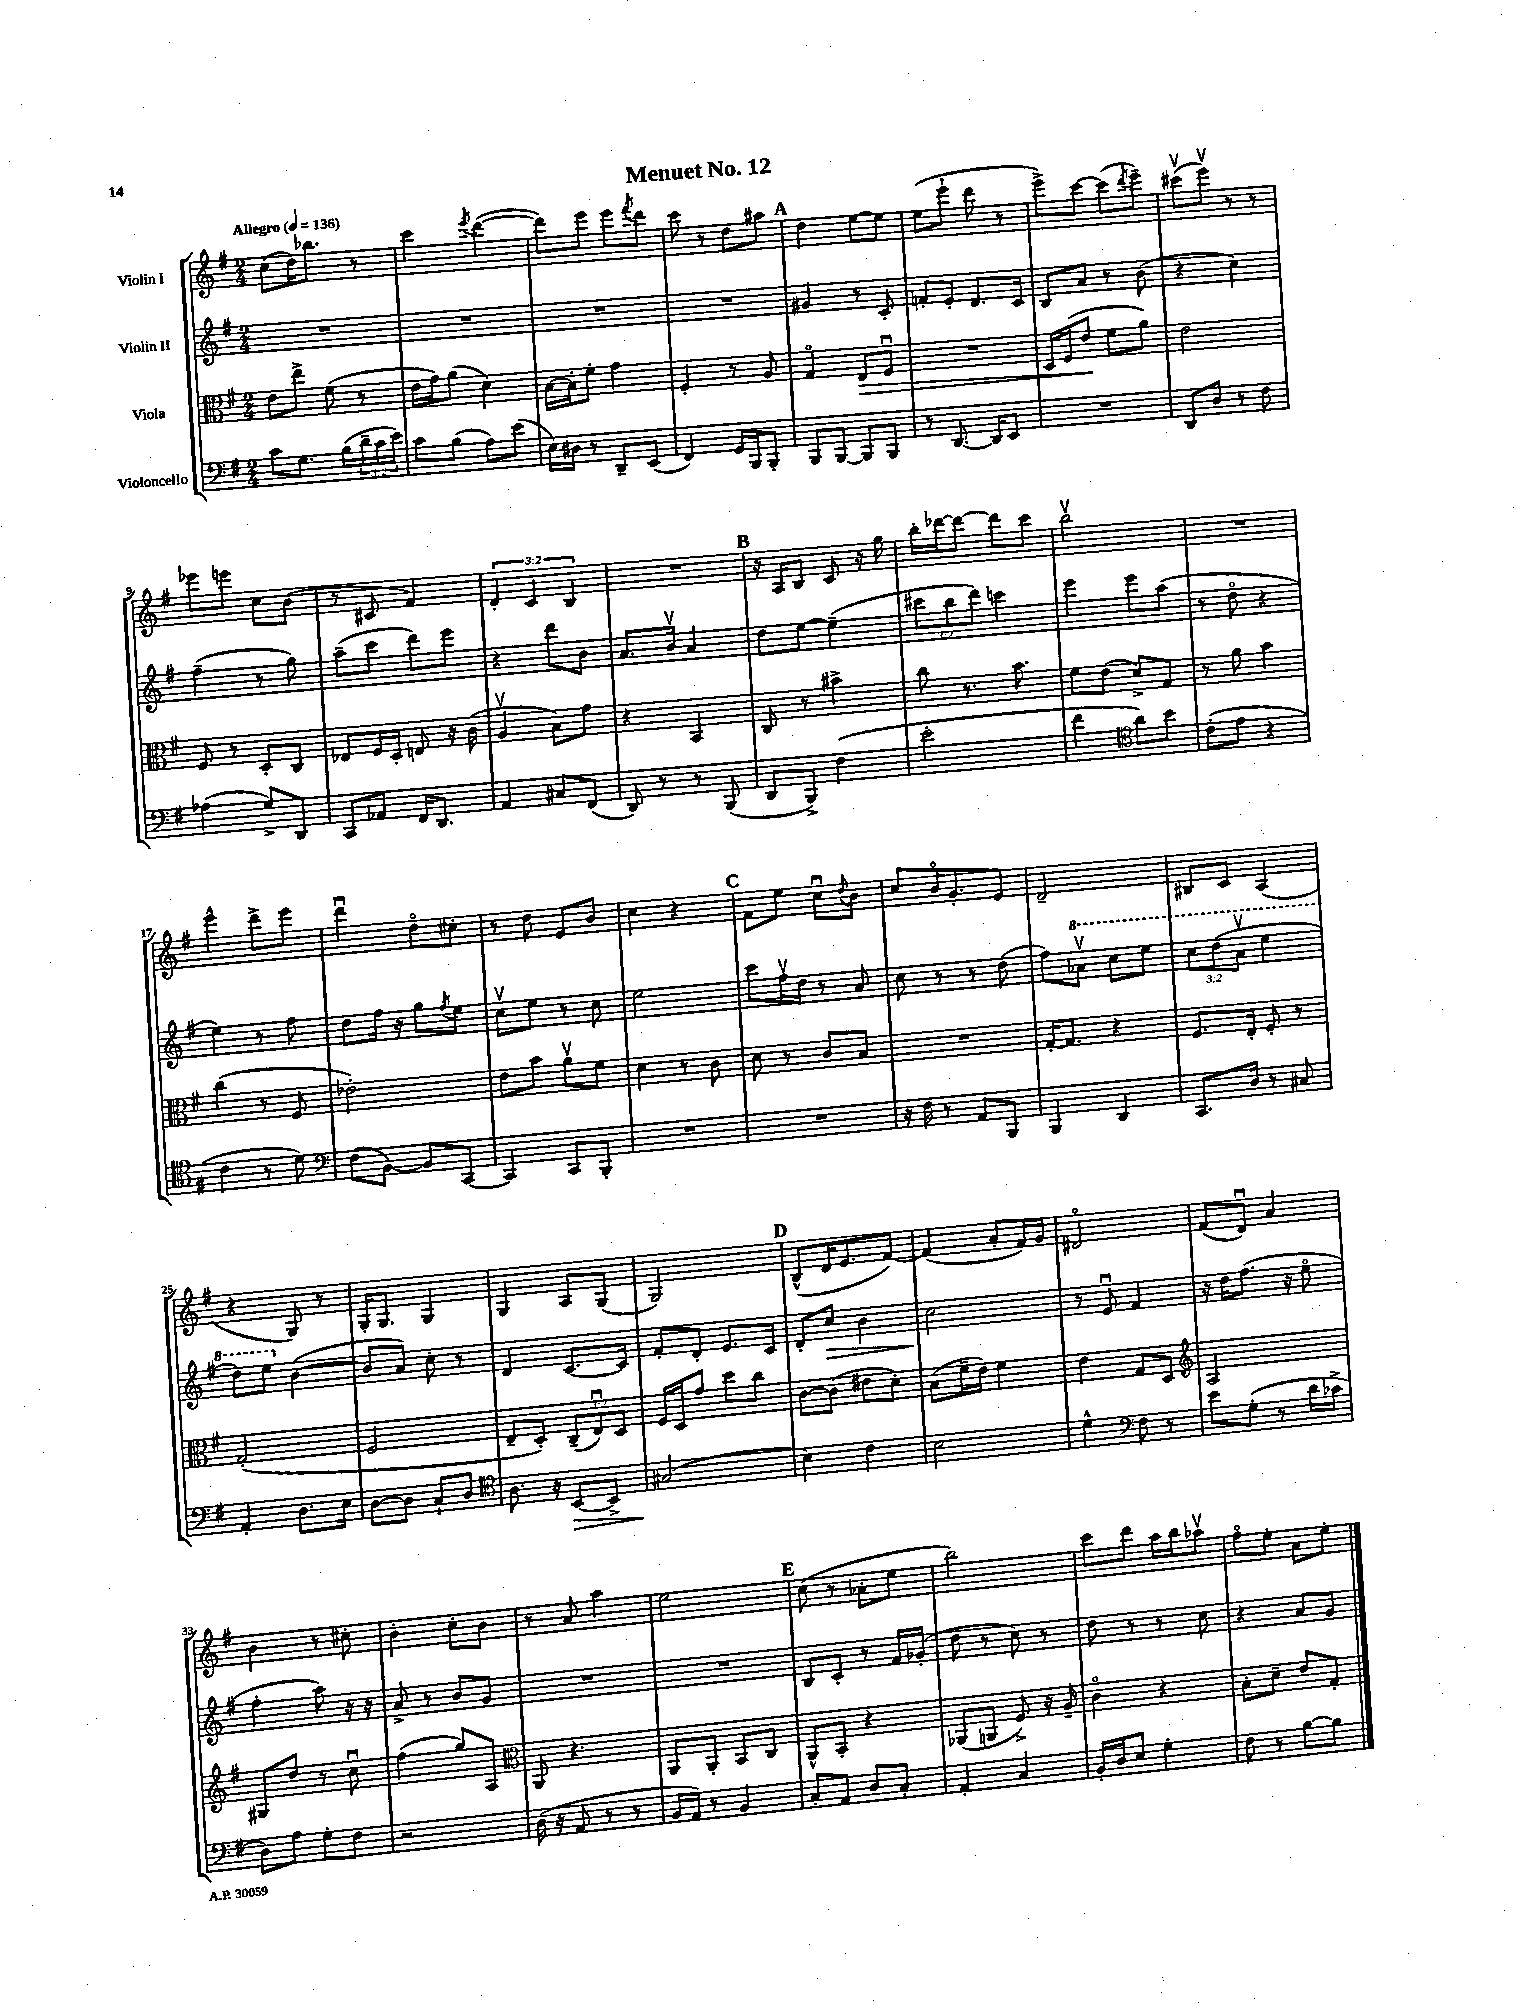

**kern	**kern	**kern	**kern
*staff4	*staff3	*staff2	*staff1
*clefF4	*clefC3	*clefG2	*clefG2
*k[f#]	*k[f#]	*k[f#]	*k[f#]
*M2/4	*M2/4	*M2/4	*M2/4
*MM136	*MM136	*MM136	*MM136
8c	8e	2r	(8cc
8.G	8ee^	.	16dd)
.	.	.	8.bb-
.	(8f#	.	.
(16B	.	.	.
24d~	8r	.	8r
24c	.	.	.
24e)	.	.	.
=	=	=	=
8c	16e	2r	4ccc
.	16g)	.	.
(8B	(8a	.	.
.	.	.	8qeee
8A)	4d)	.	([4ddd
(8e	.	.	.
=	=	=	=
16E)	[16B	2r	8ddd])
16D#	16B']	.	.
8r	8f#'	.	8eee
8DD~	4g	.	8eee
.	.	.	8qfff#
(8EE	.	.	8ddd
=	=	=	=
4FF#)	4F#'	2r	8ccc
.	.	.	8r
16GG	8r	.	8dd
16BBB	.	.	.
8BBB'	8A	.	8aa#
=	=	=	=
8BBB	4Go	4g#	4dd
[8BBB	.	.	.
8BBB]	8E	8r	[8ee
8BBB	8F#u	8c'	8ee]
=	=	=	=
8r	2r	8f'	(8ee
[8.DD	.	8e'	8eee`
.	.	8.d	8ddd
16DD]	.	.	.
8EE	.	.	8r
.	.	16c	.
=	=	=	=
2r	16D	8B	8eee^)
.	(16F#	.	.
.	8e	8a	[8ccc
.	8f#	8r	(8ccc]
.	.	.	8qddd
.	8a)	(8b	8eee~)
=	=	=	=
8DD	2e	4r	(8ccc#v
8D	.	.	8eeev)
8r	.	4cc)	8r
8F#	.	.	8r
=	=	=	=
(4A-	8F#	(4ff#~	8eee-
.	8r	.	8eee
8G^)	8D'	8r	8cc
8DD	8C	8gg)	(8b
=	=	=	=
8CC	8E-	(8aa~	8r
8AA-	16F#	8ccc	8c#
.	16D'	.	.
16FF#	8E	8ddd)	4f#)
8.DD	.	.	.
.	16r	8eee	.
.	(16c	.	.
=	=	=	=
4AA	4Av	4r	6d'
.	.	.	6c
8C#	8B)	8ddd	.
.	.	.	6B
(8FF#	8g	8b	.
=	=	=	=
8DD)	4r	8.a	2r
8r	.	.	.
.	.	16bv	.
8r	4BB	4a	.
(8BBB	.	.	.
=	=	=	=
8DD	8C	8dd	16r
.	.	.	16A
8BBB^)	8r	[8ee	8B
(4F#	4b#^	(4ee~]	8c
.	.	.	16r
.	.	.	16gg
=	=	=	=
2e'	8cc	12ccc#	16bb'
.	.	.	[16ddd-
.	.	12bb	.
.	8.r	.	8ddd-_
.	.	12ddd)	.
.	.	4ccc	8ddd-]
.	8.b	.	.
.	.	.	8ccc
=	=	=	=
4f#	8f#	4eee	2bbv
.	(8e	.	.
*clefC4	*	*	*
8a)	8d^)	8eee	.
8b	8G	(8aa	.
=	=	=	=
(8c'	8r	8r	2r
8e	8a	8ddo	.
4r	4b	4r	.
=	=	=	=
4c	(4cc	4ee)	4eee^^
8r	8r	8r	8ddd^
8d)	8F#	8ff#	8eee
=	=	=	=
*clefF4	*	*	*
(8F#	2e-')	8dd	4dddu
[8BB)	.	16ff#	.
.	.	16r	.
8BB]	.	8gg	8ddo
.	.	8qff#	.
[8CC	.	8ee	8cc#'
=	=	=	=
4CC]	8e	8ccv	8r
.	8b	8ee	8dd
8CC	8av	8r	8e
8BBB'	8f#	8cc	8b
=	=	=	=
2r	4d	2ee	4cc
.	8r	.	4r
.	8c	.	.
=	=	=	=
2r	8d	8ccc	8f#
.	8r	16ff#v	8ee
.	.	16dd	.
.	8c	8r	8ccu
.	.	.	8qqdd
.	8B	8a	8b
=	=	=	=
16r	2r	8cc	8cc
16F#	.	.	.
8r	.	8r	16bo
.	.	.	8.g'
8AA	.	8r	.
8BBB	.	(8dd	8e
=	=	=	=
4BBB	[16G'	8ff#)	2d~
.	8.G]	.	.
.	.	8aa-v	.
4DD	4r	8ccc	.
.	.	8eee	.
=	=	=	=
8.CC	8.F#	12ccc	8B#
.	.	(12ddd	.
.	.	.	8c
.	.	12aav	.
16D	16E'	.	.
8r	8F#'	4eee	(4A
8C#	8r	.	.
=	=	=	=
4AA'	(2G'	8ddd)	4r
.	.	8eee	.
8.D	.	([4b	8G)
.	.	.	8r
16E	.	.	.
=	=	=	=
[8D	2F#	8b]	16G'
.	.	.	8.G
8D]	.	8a)	.
8C`	.	8cc'	4G
8D	.	8r	.
=	=	=	=
*clefC4	*	*	*
8.A	8E~	4d	4G
.	8D')	.	.
16r	.	.	.
[8BB	(12C~	[8.c	8A
.	12Eu)	.	.
8BB^]	.	.	(8G
.	12D	.	.
.	.	16c]	.
=	=	=	=
(2G#	16F#	8f#'	2G)
.	16D	.	.
.	8g	8d'	.
.	8dd	8.e	.
.	8cc	.	.
.	.	16c	.
=	=	=	=
4B)	[8c	8d'	(8B^^
.	(8c]	8cc	16d
.	.	.	8.e
4c	8e#	4b	.
.	8d')	.	[8f#)
=	=	=	=
2B	(8B	2cc	(4f#]
.	16f#~	.	.
.	16e)	.	.
.	4f#	.	8a'
.	.	.	16f#)
.	.	.	16g
=	=	=	=
4d^^	4e	8r	2d#o
.	.	8eu	.
*clefF4	*	*	*
8F#	8G	4f#	.
8r	8D	.	.
=	=	=	=
*	*clefG2	*	*
8e	2A	16r	(8f#
.	.	16dd	.
(8G'	.	(8.ff#	8du)
8r	.	.	4a
.	.	16r	.
16d	.	8eeo	.
16c-^	.	.	.
=	=	=	=
8D)	8G#	4ff#'	4b
8A	8dd	.	.
8G'	8r	8aa)	8r
8F#	8ccu	16r	8cc#'
.	.	16r	.
=	=	=	=
2r	(4ff#	8a^	4b'
.	.	8r	.
.	8gg)	8b	8cc'
.	8A	8g	8b
=	=	=	=
*	*clefC3	*	*
(16D	8AA	2r	8r
16r	.	.	.
8AA	4.r	.	8a
8r	.	.	4aa
8r	.	.	.
=	=	=	=
16BB	8AA	2r	2ee
16AA)	.	.	.
8r	8AA'	.	.
4BB	8BB	.	.
.	8C	.	.
=	=	=	=
8C'	8AA^^	8B	(8cc
8AA	8BB'	8c'	8r
8D	4r	8r	8a-'
8C'	.	16f#	8ee
.	.	(16g-'	.
=	=	=	=
4AA'	(8AA-	8dd	2bb)
.	8AA	8r	.
4C	8F#^)	8cc)	.
.	16r	8r	.
.	16A~	.	.
=	=	=	=
16BB'	4co	8dd	8ccc
16D	.	.	.
8E	.	8r	8ddd
4G'	4r	8r	16aa
.	.	.	16bb
.	.	8cc	8aa-v
=	=	=	=
8F#	8B'	4r	8ff#o
8r	8d~	.	8ee'
[8B	8e	8a	8a
8B]	8G'	8g	8ee'
==	==	==	==
*-	*-	*-	*-
